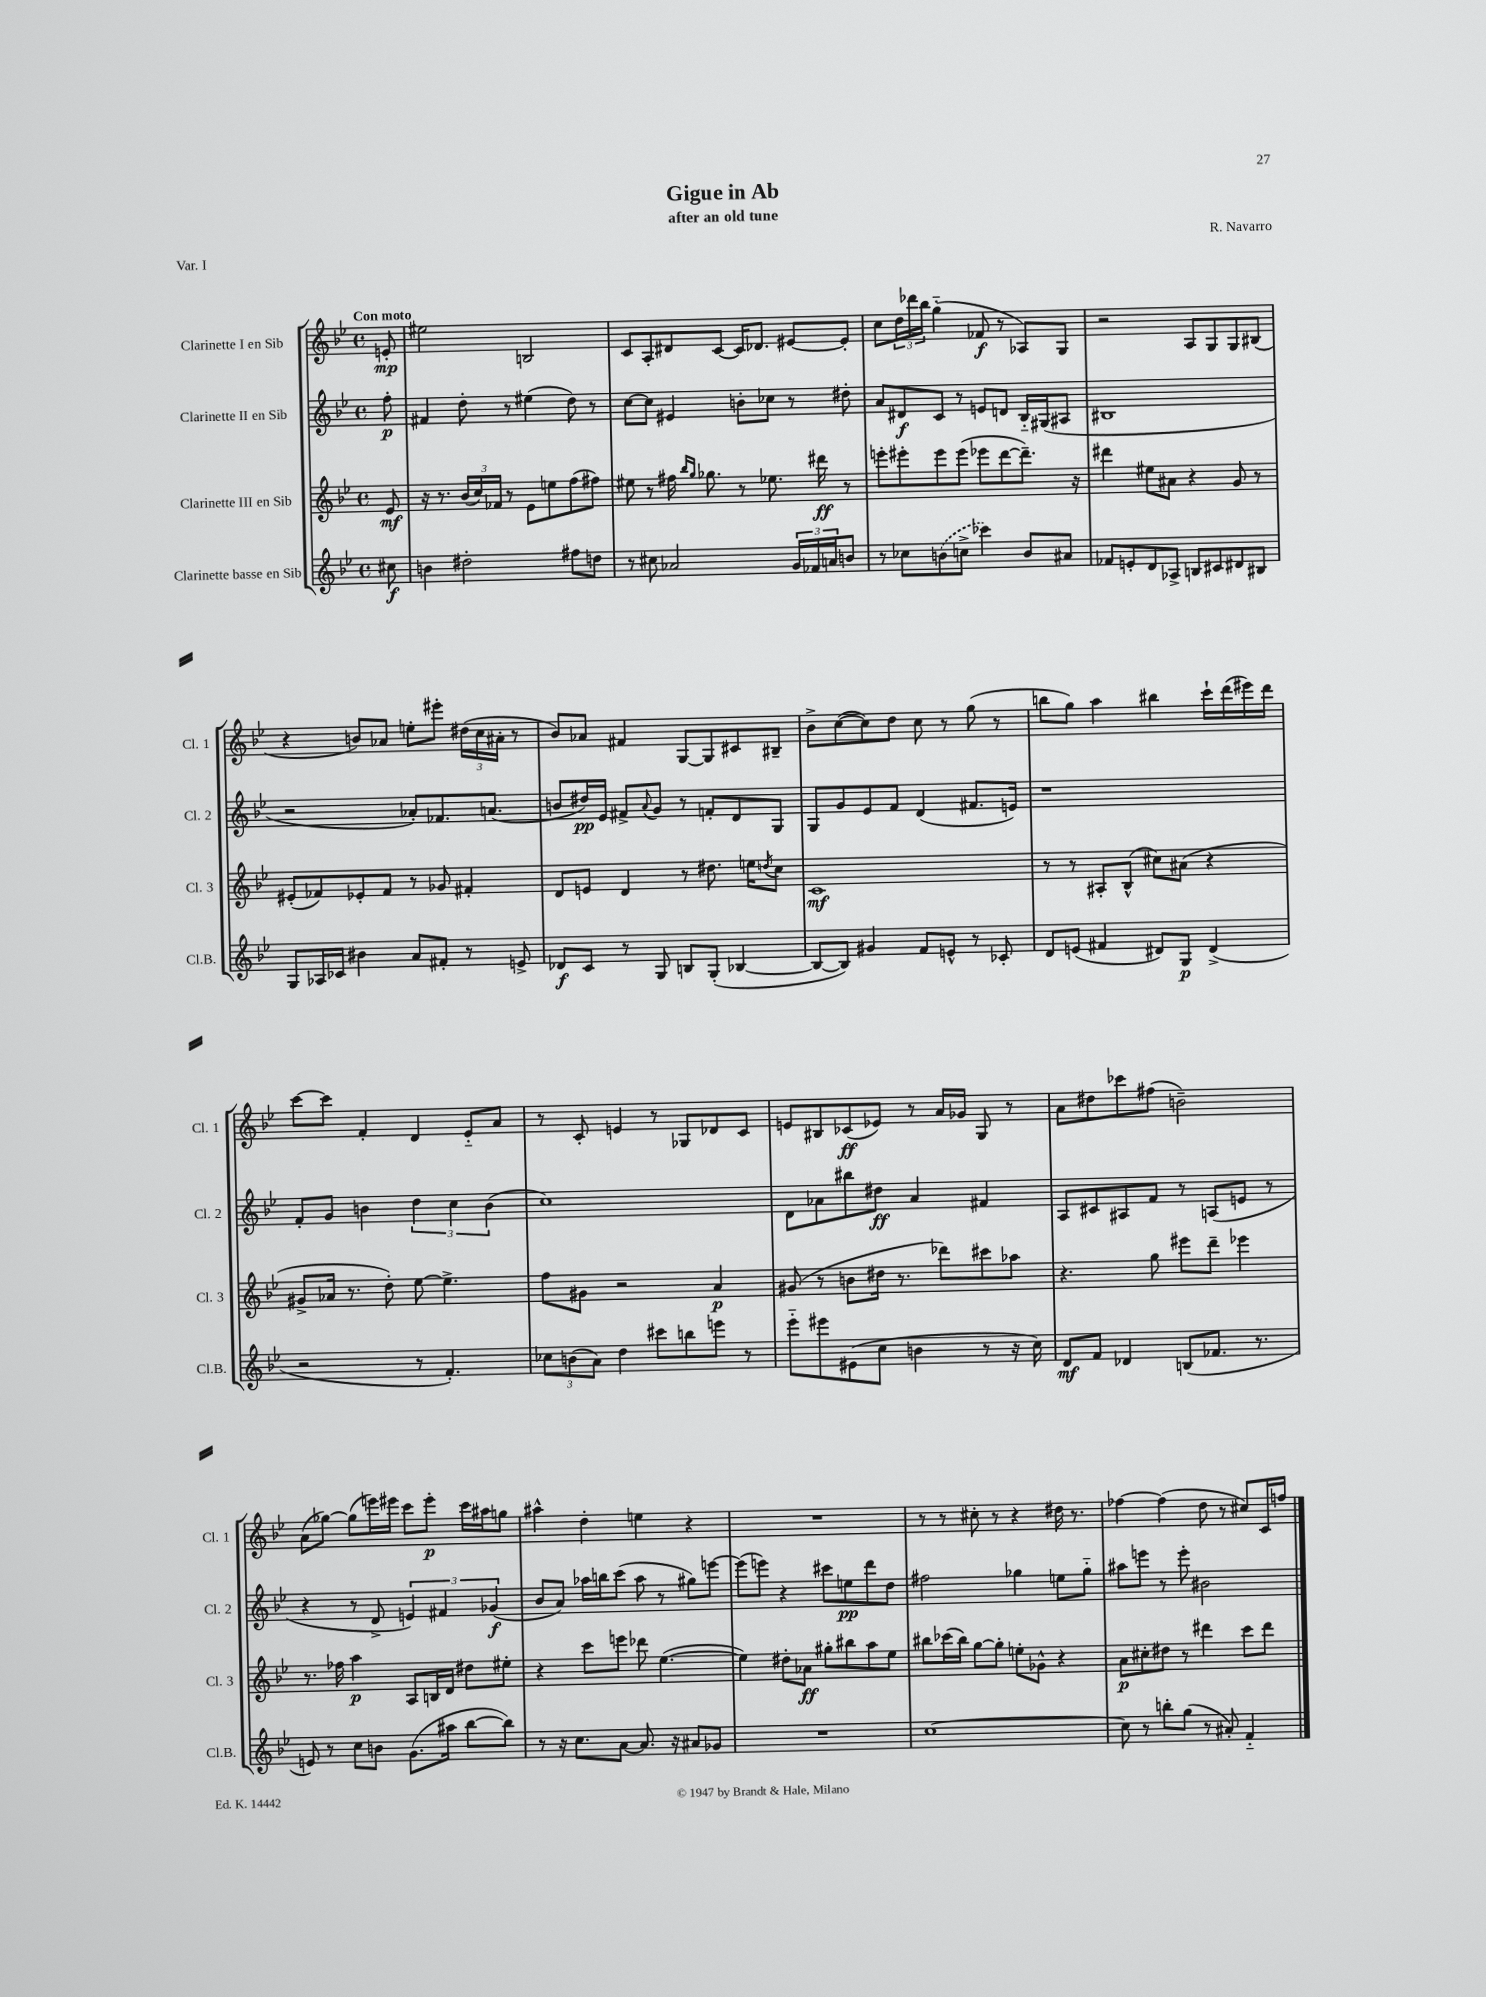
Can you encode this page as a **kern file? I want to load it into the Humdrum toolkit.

**kern	**dynam	**kern	**dynam	**kern	**dynam	**kern	**dynam
*part4	*part4	*part3	*part3	*part2	*part2	*part1	*part1
*staff4	*staff4	*staff3	*staff3	*staff2	*staff2	*staff1	*staff1
*I"Clarinette basse en Sib	*	*I"Clarinette III en Sib	*	*I"Clarinette II en Sib	*	*I"Clarinette I en Sib	*
*I'Cl.B.	*	*I'Cl. 3	*	*I'Cl. 2	*	*I'Cl. 1	*
*clefG2	*	*clefG2	*	*clefG2	*	*clefG2	*
*k[b-e-]	*	*k[b-e-]	*	*k[b-e-]	*	*k[b-e-]	*
*M4/4	*	*M4/4	*	*M4/4	*	*M4/4	*
*met(c)	*	*met(c)	*	*met(c)	*	*met(c)	*
=	=	=	=	=	=	=	=
!	!	!	!	!	!	!LO:TX:a:B:t=Con moto	!
8cc#X\	f	8e-/	mf	8ff'\	p	8en'/	mp
=1	=1	=1	=1	=1	=1	=1	=1
4bn\	.	16r	.	4f#X/	.	2ee#X\	.
.	.	8.r	.	.	.	.	.
2dd#X'\	.	(24b-/LL	.	8dd'\	.	.	.
.	.	24cc/)	.	.	.	.	.
.	.	24f-X/JJ	.	.	.	.	.
.	.	8r	.	8r	.	.	.
.	.	8e-\L	.	(4ee#X\	.	2Bn/	.
.	.	8een\	.	.	.	.	.
8ff#X\L	.	(8ff\	.	8dd\)	.	.	.
8ddn\J	.	8ff#X\J)	.	8r	.	.	.
=2	=2	=2	=2	=2	=2	=2	=2
8r	.	8ee#X\	.	[8cc\L	.	8c/L	.
8cc#X\	.	8r	.	8cc\J]	.	8A'/	.
2a-X/	.	16ff#X\	.	4e#X/	.	8d#X/	.
.	.	16qqbb-/LL	.	.	.	.	.
.	.	16qqgg/JJ	.	.	.	.	.
.	.	8.gg-X\	.	.	.	.	.
.	.	.	.	.	.	[8c/J	.
.	.	8r	.	8bn'\L	.	16c/KL]	.
.	.	.	.	.	.	8.d-X/J	.
.	.	8.ee-X\	.	8cc-X\J	.	.	.
24g/LL	.	.	.	8r	.	[8e#X/L	.
24f-X/	.	.	.	.	.	.	.
.	.	16ddd#X\	ff	.	.	.	.
24an/J	.	.	.	.	.	.	.
8bn/J	.	8r	.	8dd#X'\	.	8e#'/J]	.
=3	=3	=3	=3	=3	=3	=3	=3
8r	.	8eeen'\L	.	8a/L	.	8cc\L	.
8cc-X\L	.	8eee#X'\	.	8d#X/	f	24dd\L	.
.	.	.	.	.	.	24ddd-X\	.
.	.	.	.	.	.	24bb-\JJ	.
(8bn\	.	8eee#\	.	8c/J	.	(4gg\	.
8ccn^\J	.	(8eee#\J	.	8r	.	.	.
4ccc-X\)	.	8eee-X\L	.	8en/L	.	8f-X/	f
.	.	[8ddd\	.	8dn/J	.	8r	.
8b/L	.	8.ddd~\J])	.	16B-/LL	.	8A-X/L)	.
.	.	.	.	(16G#X/J	.	.	.
8a#X/J	.	.	.	8A#X/J	.	8G/J	.
.	.	16r	.	.	.	.	.
=4	=4	=4	=4	=4	=4	=4	=4
8f-X/L	.	4ddd#X\	.	1B#X	.	2r	.
8en'/	.	.	.	.	.	.	.
8d/	.	8ee#X\L	.	.	.	.	.
8A-X^/J	.	8a#X\J	.	.	.	.	.
8Bn/L	.	4r	.	.	.	8A/L	.
8c#X/	.	.	.	.	.	8G/	.
8d#X/	.	8g/	.	.	.	8G/	.
8B#X/J	.	8r	.	.	.	(8B#X/J	.
!!LO:LB:g=z
=5	=5	=5	=5	=5	=5	=5	=5
8G/L	.	(8e#X'/L	.	2r	.	4r	.
16A-X/L	.	8f-X/)	.	.	.	.	.
16c-X/JJ	.	.	.	.	.	.	.
4b#X\	.	8e-X'/	.	.	.	8bn/L)	.
.	.	8f-/J	.	.	.	8a-X/J	.
8a/L	.	8r	.	8a-X'/L)	.	8een'\L	.
8f#X'/J	.	8g-X/	.	8.f-X/	.	8eee#X'\J	.
8r	.	4f#X'/	.	.	.	(24dd#X\LL	.
.	.	.	.	.	.	24cc\	.
.	.	.	.	(8.an/J	.	.	.
.	.	.	.	.	.	24a#X'\JJ	.
8en^/	.	.	.	.	.	8r	.
=6	=6	=6	=6	=6	=6	=6	=6
8d-X/L	f	8d/L	.	8bn/L	.	8b-/L)	.
8c/J	.	8en/J	.	16dd#X/L)	pp	8a-X/J	.
.	.	.	.	16e-/JJ	.	.	.
8r	.	4d/	.	8f#X^/L	.	4f#X/	.
.	.	.	.	8qqa/	.	.	.
8G/	.	.	.	8g/J	.	.	.
8Bn/L	.	8r	.	8r	.	[8G/L	.
(8G'/J	.	8.dd#X\	.	8fn'/L	.	8G/]	.
[4B-X/	.	.	.	8d/	.	8c#X/	.
.	.	16een\KL	.	.	.	.	.
.	.	8qddn/	.	.	.	.	.
.	.	8cc\J	.	8G/J	.	8B#X~/J	.
=7	=7	=7	=7	=7	=7	=7	=7
8B-/L_	.	1c	mf	8G/L	.	8b-^\L	.
8B-/J])	.	.	.	8g/	.	([8cc\	.
4g#X/	.	.	.	8e-/	.	8cc\])	.
.	.	.	.	8f/J	.	8dd\J	.
8f/L	.	.	.	(4d/	.	8cc\	.
8en^^/J	.	.	.	.	.	8r	.
8r	.	.	.	8.f#X/L	.	(8gg\	.
8c-X'/	.	.	.	.	.	8r	.
.	.	.	.	16en/Jk)	.	.	.
=8	=8	=8	=8	=8	=8	=8	=8
8d/L	.	8r	.	1r	.	8bbn\L	.
(8en/J	.	8r	.	.	.	8gg\J)	.
4f#X/	.	8A#X'/L	.	.	.	4aa\	.
.	.	(8B-^^/J	.	.	.	.	.
8d#X/L)	.	8cc#X\L)	.	.	.	4bb#X\	.
8G/J	p	(8a#X\J	.	.	.	.	.
(4d#^/	.	4r	.	.	.	16ccc`\LL	.
.	.	.	.	.	.	(16ddd\	.
.	.	.	.	.	.	16eee#X\)	.
.	.	.	.	.	.	16ddd\JJ	.
!!LO:LB:g=z
=9	=9	=9	=9	=9	=9	=9	=9
2r	.	8g#X^/L	.	8f'/L	.	[8ccc\L	.
.	.	16a-X/Jk	.	8g/J	.	8ccc\J]	.
.	.	8.r	.	.	.	.	.
.	.	.	.	4bn\	.	4f'/	.
.	.	8dd'\)	.	.	.	.	.
8r	.	[8ee-\	.	6dd\	.	4d/	.
4.f'/)	.	4.ee-^\]	.	.	.	.	.
.	.	.	.	6cc\	.	.	.
.	.	.	.	.	.	8e-/L	.
.	.	.	.	(6b\	.	.	.
.	.	.	.	.	.	8a/J	.
=10	=10	=10	=10	=10	=10	=10	=10
12cc-X\L	.	8ff\L	.	1cc)	.	8r	.
(12bn\	.	.	.	.	.	.	.
.	.	8g#X\J	.	.	.	8c'/	.
12a\J)	.	.	.	.	.	.	.
4dd\	.	2r	.	.	.	4en/	.
8ccc#X\L	.	.	.	.	.	8r	.
8bbn\	.	.	.	.	.	8G-X/L	.
8eeen\J	.	4a/	p	.	.	8d-X/	.
8r	.	.	.	.	.	8c/J	.
=11	=11	=11	=11	=11	=11	=11	=11
8eee-\L	.	(8g#X/	.	8d\L	.	8en/L	.
8eee#X\	.	8r	.	8a-X\	.	8B#X/	.
(8e#X\	.	8bn\L	.	8bb#X\	.	(8c-X/	ff
8cc\J	.	16dd#X\Jk	.	8dd#X\J	ff	8e-X/J)	.
.	.	8.r	.	.	.	.	.
4bn\	.	.	.	4a-/	.	8r	.
.	.	8ddd-X\L)	.	.	.	16a/LL	.
.	.	.	.	.	.	16g-X/JJ	.
8r	.	8ccc#X\	.	4f#X/	.	8G/	.
16r	.	8aa-X\J	.	.	.	8r	.
16cc\)	.	.	.	.	.	.	.
=12	=12	=12	=12	=12	=12	=12	=12
8d/L	mf	4.r	.	8A/L	.	8a\L	.
8f/J	.	.	.	8c#X/	.	8dd#X\	.
4d-X/	.	.	.	8A#X/	.	8ccc-X\	.
.	.	8gg\	.	8f/J	.	(8ff#X\J	.
(8Bn/L	.	8eee#X\L	.	8r	.	2bn~\)	.
8.f-X/J	.	8ddd~\J	.	(8An/L	.	.	.
.	.	4eee-X\	.	8en/J	.	.	.
8.r	.	.	.	.	.	.	.
.	.	.	.	8r	.	.	.
!!LO:LB:g=z
=13	=13	=13	=13	=13	=13	=13	=13
8en/)	.	8.r	.	4r	.	(8a\L	.
8r	.	.	.	.	.	[8gg-X\J)	.
.	.	16ff-X\	.	.	.	.	.
8cc\L	.	4aa\	p	8r	.	(8gg-\L]	.
8bn\J	.	.	.	8d^/	.	16eeen\L)	.
.	.	.	.	.	.	16eee#X\JJ	.
(8.g\L	.	8A/L	.	6en/)	.	8ccc\L	.
.	.	16Bn/L	.	.	.	8eee#'\J	p
.	.	.	.	6f#X/	.	.	.
16aa#X\Jk	.	16d/JJ	.	.	.	.	.
[8bb-\L	.	8dd#X\L	.	.	.	16ccc\LL	.
.	.	.	.	.	.	16aa#X\J	.
.	.	.	.	(6g-X/	f	.	.
8bb-\J])	.	8ee#X'\J	.	.	.	8ggn\J	.
=14	=14	=14	=14	=14	=14	=14	=14
8r	.	4r	.	8b-/L	.	4aa#X^^\	.
16r	.	.	.	8a/J)	.	.	.
8.cc\L	.	.	.	.	.	.	.
.	.	8ccc\L	.	16aa-X\LL	.	4dd'\	.
.	.	.	.	16bbn\J	.	.	.
[8a\J	.	8eeen\J	.	(8ccc\J	.	.	.
8.a/]	.	8ddd-X\	.	8aa-\	.	4een\	.
.	.	([4.ee-\	.	8r	.	.	.
16r	.	.	.	.	.	.	.
8a#X/L	.	.	.	8gg#X\L)	.	4r	.
8g-X/J	.	.	.	[8eeen\J	.	.	.
=15	=15	=15	=15	=15	=15	=15	=15
1r	.	4ee-\])	.	(8eee\L]	.	1r	.
.	.	.	.	8eeen\J)	.	.	.
.	.	8dd#X'\L	.	4r	.	.	.
.	.	8a-X\J	ff	.	.	.	.
.	.	8gg#X'\L	.	8ccc#X\L	.	.	.
.	.	8bb#X\	.	8een\	pp	.	.
.	.	8aa\	.	8ddd\	.	.	.
.	.	8ee-\J	.	8dd\J	.	.	.
=16	=16	=16	=16	=16	=16	=16	=16
[1cc	.	8bb#X\L	.	2ff#X\	.	8r	.
.	.	(16ccc-X\L	.	.	.	8r	.
.	.	16bb#\JJ)	.	.	.	.	.
.	.	[8gg\L	.	.	.	8cc#X'\	.
.	.	8gg'\J]	.	.	.	8r	.
.	.	8een'\L	.	4gg-X\	.	4r	.
.	.	8g-X^^\J	.	.	.	.	.
.	.	4r	.	8een\L	.	16dd#X\	.
.	.	.	.	.	.	8.r	.
.	.	.	.	8gg-\J	.	.	.
=17	=17	=17	=17	=17	=17	=17	=17
8cc\]	.	8a\L	p	8aa#X\L	.	[4ff-X\	.
8r	.	8cc#X'\	.	8eeen\J	.	.	.
8bbn'\L	.	8dd#X\J	.	8r	.	(4ff-\]	.
(8gg\J	.	8r	.	8eee'\	.	.	.
8r	.	4ddd#X\	.	2b#X\	.	8dd\	.
8a#X'/)	.	.	.	.	.	8r	.
4f/	.	8ccc\L	.	.	.	8cc#X/L)	.
.	.	8ddd#\J	.	.	.	16c/L	.
.	.	.	.	.	.	16ffn/JJ	.
==	==	==	==	==	==	==	==
*-	*-	*-	*-	*-	*-	*-	*-
